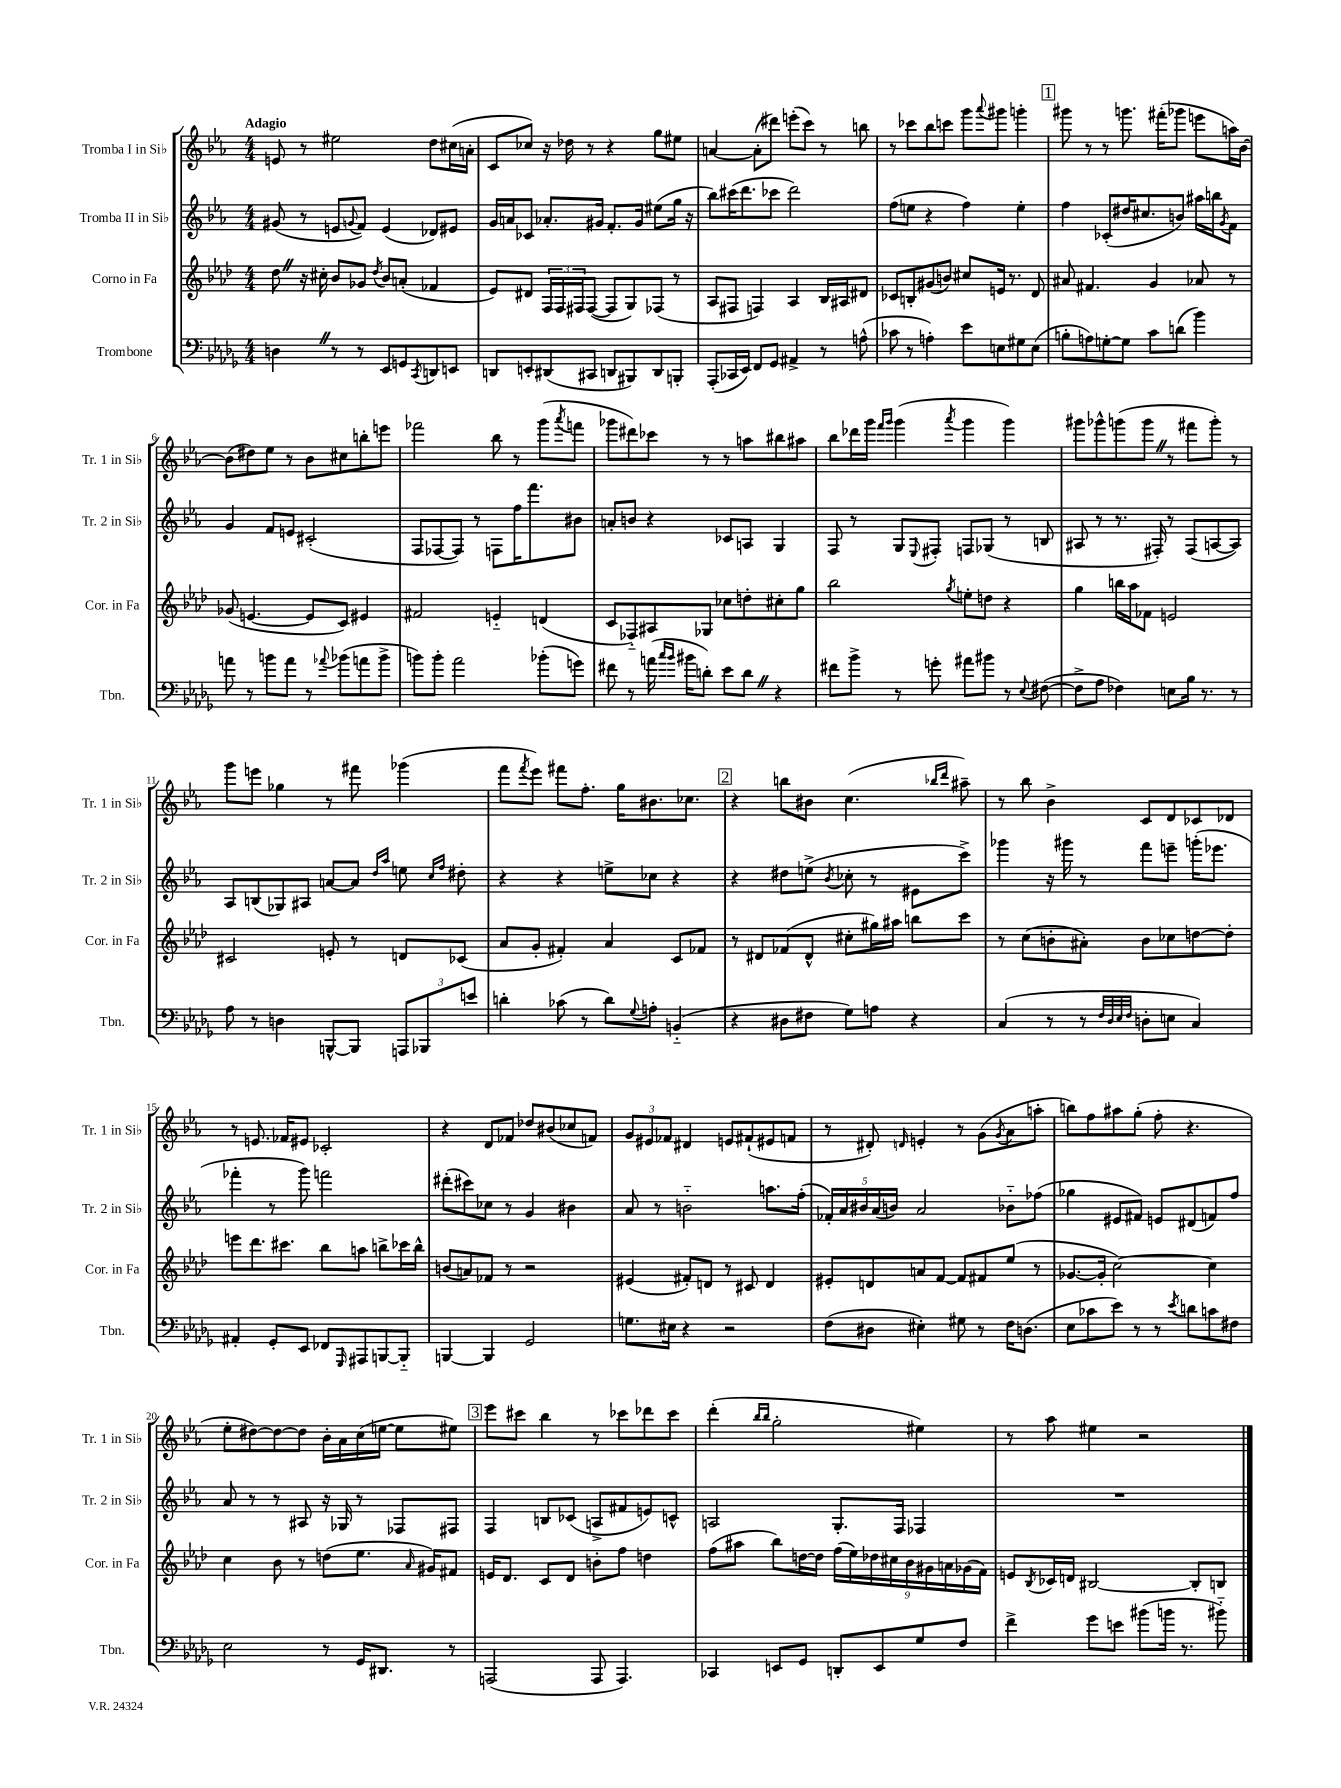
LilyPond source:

<<
\new StaffGroup <<
\new Staff = "s0" \with { instrumentName = "Tromba I in Sib" shortInstrumentName = "Tr. 1 in Sib" } {
    \clef treble \key ees \major \numericTimeSignature \time 4/4 \tempo "Adagio"
    e'8 r8 eis''2 d''8 cis''16( a'16-. |
    c'8 ces''8) r16 des''16 r8 r4 g''8 eis''8 |
    a'4~ a'8-.( dis'''8) e'''8-.( c'''8) r8 b''8 |
    r8 ces'''8 bes''8 c'''8 g'''8 \appoggiatura { aes'''8 } gis'''8 g'''4-. |
    \mark \markup { \box "1" } gis'''8 r8 r8 g'''8. fis'''16-.( ges'''8 e'''8 a''16) bes'16~ |
    bes'8( dis''8) ees''8 r8 bes'8 cis''8 b''8-. e'''8 |
    fes'''2 bes''8 r8 g'''8( \acciaccatura { aes'''8 } f'''8 |
    ges'''8 dis'''8) ces'''8 r8 r8 a''8 bis''8 ais''8 |
    bes''8 des'''16 g'''16 \grace { f'''16 g'''16 } g'''4( \acciaccatura { aes'''8 } g'''4 g'''4) |
    gis'''8 ges'''8-^ g'''8( g'''8 \once \override BreathingSign.text = \markup { \musicglyph "scripts.caesura.straight" } \breathe r8 fis'''8 g'''8-.) r8 |
    g'''8 e'''8 ges''4 r8 fis'''8 ges'''4( |
    f'''8 \acciaccatura { f'''8 } ees'''8) fis'''8 f''8.-. g''16 bis'8. ces''8. |
    \mark \markup { \box "2" } r4 b''8 bis'8 c''4.( \grace { bes''16 d'''16 } ais''8--) |
    r8 bes''8 bes'4-> c'8 d'8 ces'8 des'8 |
    r8 e'8. fes'16 eis'8 ces'2-. |
    r4 d'8 fes'8 des''8 bis'8( ces''8 f'8) |
    \tuplet 3/2 { g'8 eis'8 fes'8 } dis'4 e'8 fis'8-!( eis'8 f'8 |
    r8 dis'8-.) \grace { d'16 } e'4-. r8 g'8( \acciaccatura { g'8 } aes'8 a''8-. |
    b''8) f''8 ais''8 g''8-.( f''8-. r4. |
    ees''8-. dis''8~) dis''8~ dis''8 bes'16-. aes'16 c''16( e''16~ e''8 eis''8) |
    \mark \markup { \box "3" } ees'''8 cis'''8 bes''4 r8 ces'''8 des'''8 ces'''8 |
    d'''4-.( \grace { bes''16 bes''16 } g''2-. eis''4) |
    r8 aes''8 eis''4 r2 \bar "|." |
}
\new Staff = "s1" \with { instrumentName = "Tromba II in Sib" shortInstrumentName = "Tr. 2 in Sib" } {
    \clef treble \key ees \major \numericTimeSignature \time 4/4
    gis'8( r8 e'8 \appoggiatura { g'8 } f'8) e'4( des'8) eis'8 |
    g'16 a'16 ces'8 aes'8.-. gis'16 f'8.-. gis'16 eis''8( g''16 r16 |
    bes''8) cis'''16( d'''8. ces'''8 d'''2) |
    f''8( e''8 r4 f''4) e''4-. |
    \mark \markup { \box "1" } f''4 ces'8-.( dis''16 cis''8. b'8) ais''16 b''16 \acciaccatura { g'8 } f'8 |
    g'4 f'8 e'8 cis'2-.( |
    f8 fes8~ fes8) r8 f8 f''16 f'''8. bis'8 |
    a'8-. b'8 r4 ces'8 a8 g4 |
    f8 r8 g8 \appoggiatura { ees8 } fis8-. f8 ges8( r8 b8 |
    ais8 r8 r8. fis16-.) r8 fis8( a8~ a8) |
    aes8 b8( ges8) ais8 a'8~ a'8 \grace { d''16 aes''16 } e''8 \grace { c''16 f''16 } dis''8-. |
    r4 r4 e''8-> ces''8 r4 |
    \mark \markup { \box "2" } r4 dis''8 e''8->( \acciaccatura { bes'8 } ces''8-. r8 eis'8 c'''8->) |
    ges'''4 r16 gis'''16 r8 f'''8 e'''8-- g'''16-.( ees'''8. |
    fes'''4-. r8 g'''8) f'''2 |
    dis'''8-.( cis'''8) ces''8 r8 g'4 bis'4 |
    aes'8 r8 b'2-_ a''8. f''16-.( |
    \tuplet 5/4 { fes'16-.) aes'16 bis'16 aes'16( b'16) } aes'2 bes'8-_ fes''8( |
    ges''4 eis'8 fis'8) e'8 dis'8( f'8) f''8 |
    aes'8 r8 r8 ais8 r16 ges16 r8 fes8 fis8 |
    \mark \markup { \box "3" } f4 b8 ces'8( a8-> fis'8 e'8) c'8-^ |
    a2 g8.-. f16 fes4 |
    R1 \bar "|." |
}
\new Staff = "s2" \with { instrumentName = "Corno in Fa" shortInstrumentName = "Cor. in Fa" } {
    \clef treble \key aes \major \numericTimeSignature \time 4/4
    des''8 \once \override BreathingSign.text = \markup { \musicglyph "scripts.caesura.straight" } \breathe r16 cis''16-. bes'8 ges'8 \acciaccatura { des''8 } bes'8 a'8-.( fes'4 |
    ees'8) dis'8 \tuplet 3/2 { f16 f16 fis16 } fis8~( fis8 g8) fes8( r8 |
    aes8 fis8 f4) aes4 bes16 ais16 dis'8 |
    ces'8 b8-. gis'8( b'8) cis''8 e'16 r8. des'8 |
    \mark \markup { \box "1" } ais'8 fis'4. g'4 aes'8 r8 |
    ges'8( e'4.~ e'8 c'8) eis'4 |
    fis'2 e'4-_ d'4( |
    c'8 fes8-_) ais8 ges8 ces''8 d''8-. cis''8-. g''8 |
    bes''2 \acciaccatura { g''8 } e''8-. d''8 r4 |
    g''4 b''16 aes''16 fes'8 e'2 |
    cis'2 e'8-. r8 d'8 ces'8( |
    aes'8 g'8-. fis'4-.) aes'4 c'8 fes'8 |
    \mark \markup { \box "2" } r8 dis'8 fes'8( dis'8-^ cis''8-. gis''16) ais''16 b''8 c'''8 |
    r8 c''8( b'8-. ais'8-.) b'8 ces''8 d''8~ d''8-. |
    e'''8 des'''8. cis'''8. bes''8 a''8 b''8-> ces'''16 b''16-^ |
    b'8( a'8) fes'8 r8 r2 |
    eis'4( fis'8-.) d'8 r8 cis'8 d'4 |
    eis'8-. d'8 a'8 f'8~ f'8 fis'8 ees''8( r8 |
    ges'8.~ ges'16-. c''2~) c''4 |
    c''4 bes'8 r8 d''8( ees''8. \grace { aes'16 } gis'16) fis'8 |
    \mark \markup { \box "3" } e'16 des'8. c'8 des'8 b'8-. f''8 d''4 |
    f''8( ais''8 bes''8) d''16~ d''16 \tuplet 9/8 { f''16( ees''16) des''16 cis''16 bes'16 gis'16 a'16 ges'16( f'16) } |
    e'8 \acciaccatura { bes8 } ces'16 d'16 bis2~ bis8-. b8 \bar "|." |
}
\new Staff = "s3" \with { instrumentName = "Trombone" shortInstrumentName = "Tbn." } {
    \clef bass \key des \major \numericTimeSignature \time 4/4
    d4 \once \override BreathingSign.text = \markup { \musicglyph "scripts.caesura.straight" } \breathe r8 r8 ees,8 g,8 \acciaccatura { c,8 } d,8 e,8 |
    d,8 e,8-. dis,8( cis,8 d,8 bis,,8) d,8 b,,8-. |
    aes,,8-.( ces,16 ees,16) f,8 ges,8 ais,4-> r8 a8-^( |
    ces'8 r8 a4-.) ees'8 e8 gis8 e8( |
    \mark \markup { \box "1" } b8-. a8) g8~-. g8 c'8 d'8( bes'4) |
    a'8 r8 b'8 a'8 r8 \appoggiatura { aes'8 } bes'8( a'8 bes'8-> |
    b'8) b'8-. aes'2 bes'8-.( g'8) |
    fis'8 r8 a'16( \grace { c''16 bes'16 } bis'16 d'8-.) ees'8 d'8 \once \override BreathingSign.text = \markup { \musicglyph "scripts.caesura.straight" } \breathe r4 |
    fis'8 bes'8-> r8 g'8-. ais'8 bis'8 r8 \appoggiatura { ees8 } fis8~( |
    fis8-> aes8 fes4) e8 bes16 r8. r8 |
    aes8 r8 d4 b,,8~-^ b,,8 \tuplet 3/2 { a,,8 bes,,8 e'8 } |
    d'4-. ces'8( r8 d'8) \appoggiatura { ges8 } a8-. b,4-_( |
    \mark \markup { \box "2" } r4 dis8 fis8 ges8) a8 r4 |
    c4( r8 r8 \grace { f32 des32 ees32 f32 } d8-. e8 c4) |
    ais,4-. ges,8-. ees,8 fes,8 \grace { ges,,16 } ais,,8 b,,8~ b,,8-_ |
    b,,4~ b,,4 ges,2 |
    g8. eis16 r4 r2 |
    f8( dis8 eis4-.) gis8 r8 f16 d8.( |
    ees8 ces'8 ees'8) r8 r8 \acciaccatura { ees'8 } d'8 c'8 fis8 |
    ees2 r8 ges,16 dis,8. r8 |
    \mark \markup { \box "3" } a,,2( a,,8 a,,4.) |
    ces,4 e,8 ges,8 d,8-. e,8 ges8 f8 |
    f'4-> ges'8 e'8 bis'8( b'16 r8. bis'8-_) \bar "|." |
}
>>
>>
